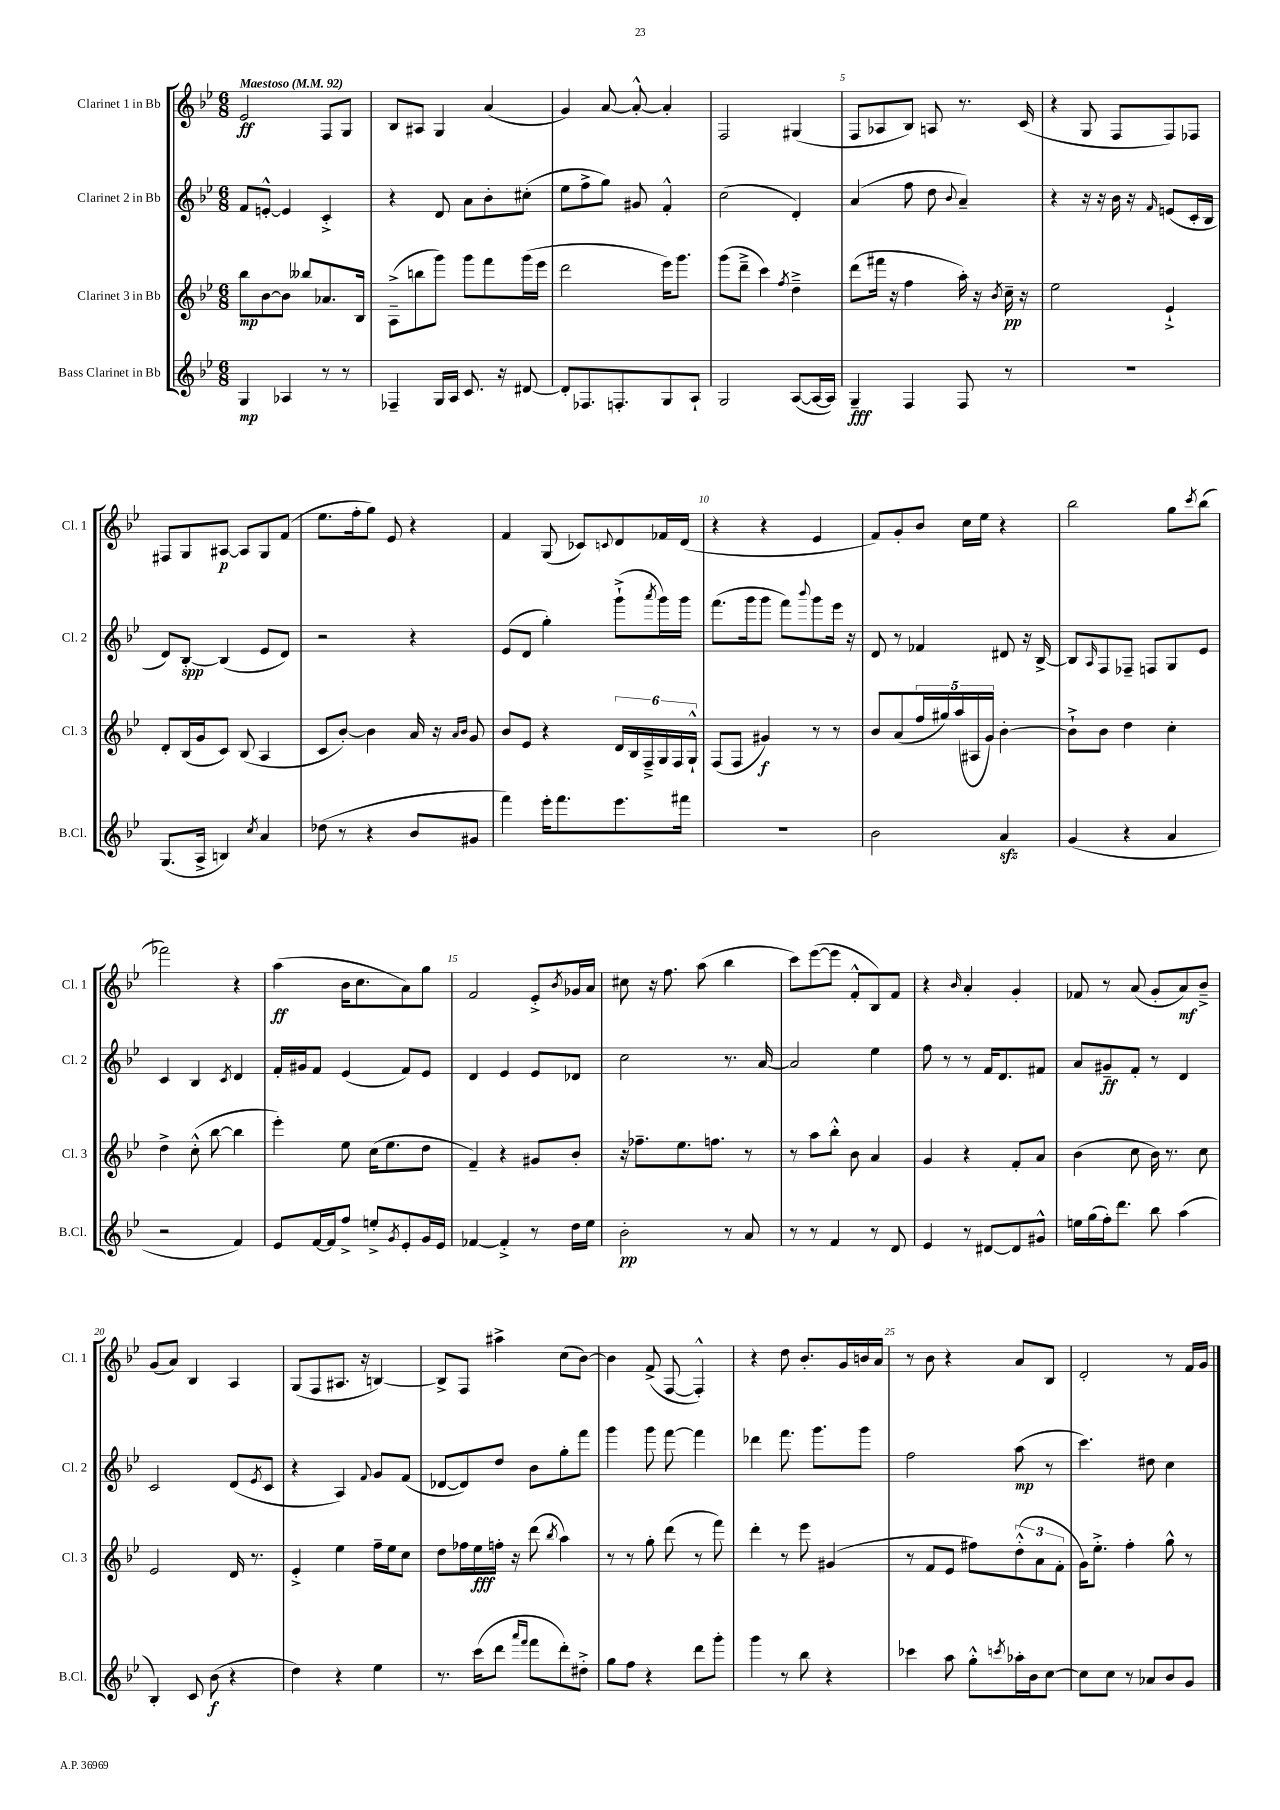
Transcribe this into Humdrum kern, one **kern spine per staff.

**kern	**kern	**kern	**kern
*staff4	*staff3	*staff2	*staff1
*clefG2	*clefG2	*clefG2	*clefG2
*k[b-e-]	*k[b-e-]	*k[b-e-]	*k[b-e-]
*M6/8	*M6/8	*M6/8	*M6/8
*MM92	*MM92	*MM92	*MM92
4G	8bb-	8f	2e-
.	[8b-	[8e'^^	.
4A-	8b-]	4e]	.
.	8bb--	.	.
8r	8.a-	4c'^	8F
8r	.	.	8G
.	16B-	.	.
=	=	=	=
4F-~	(8A~^	4r	8B-
.	8bb	.	8A#
16G	8ggg)	8d	4G
16A	.	.	.
8.c	8ggg	8a	.
.	8fff	8b-'	(4a
16r	.	.	.
[8d#	(16ggg	(8cc#'	.
.	16eee-	.	.
=	=	=	=
8d#']	2ddd	8ee-	4g)
8.F-	.	8ff^	.
.	.	8gg)	[8a
8.F'	.	.	.
.	.	8g#	8a'^^_
8G	16eee-)	4f'^^	4a']
.	8.ggg	.	.
8A`	.	.	.
=	=	=	=
2G	(8ggg	(2cc	2F
.	8ddd~^	.	.
.	4ccc)	.	.
.	8qff	.	.
([8A	4dd~^	4d')	(4G#
16A_	.	.	.
16A])	.	.	.
=	=	=	=
4G~	(8ddd	(4a	8F
.	16fff#	.	8A-
.	16r	.	.
4F	4ff	8ff	8B-)
.	.	8dd	8A
.	.	8qqb-	.
8F	16aa')	4a~)	8.r
.	16r	.	.
.	8qb-	.	.
8r	16cc~	.	.
.	16r	.	(16c
=	=	=	=
2.r	2ee-	4r	4r
.	.	16r	8G
.	.	16r	.
.	.	16b-	8F
.	.	16r	.
.	.	16qqf	.
.	4e-`^	(8e	8F)
.	.	16c'	8F-
.	.	16B-	.
=	=	=	=
(8.G	8d'	8d)	8F#
.	(16B-	[8B-'	8G
16A^	16g	.	.
4B)	8c)	(4B-]	[8A#
.	(8B-	.	8A#]
8qcc	.	.	.
4a	4A	8e-	8G
.	.	8d)	(8f
=	=	=	=
(8dd-	8c	2r	8.ee-
8r	[8b-')	.	.
.	.	.	16ff'
4r	4b-]	.	8gg)
.	.	.	8e-
8b-	16a	4r	4r
.	16r	.	.
.	16qqa	.	.
.	16qqb-	.	.
8g#	8g	.	.
=	=	=	=
4fff)	8b-	(8e-	4f
.	8e-	8d	.
16eee-'	4r	4gg')	(8G
8.fff	.	.	.
.	.	.	8c-)
.	.	.	8qqc
8.eee-	24d	(8ggg`^	8d
.	24B-	.	.
.	24F~^	.	.
.	.	8qaaa	.
.	24G	16ggg)	16f-
.	24F	.	.
16fff#	.	16ggg	(16d
.	24G`^^	.	.
=	=	=	=
2.r	(8F	(8.fff	4r
.	8F	.	.
.	.	16ggg	.
.	4g#)	8ggg	4r
.	.	8fff)	.
.	.	8qqbbb-	.
.	8r	8ggg	4e-
.	8r	16eee-	.
.	.	16r	.
=	=	=	=
2b-	8b-	8d	8f)
.	(8a	8r	8g'
.	20ff	4f-	8b-
.	20gg#)	.	.
.	(20aa	.	.
.	.	.	16cc
.	20A#	.	.
.	.	.	16ee-
.	20g)	.	.
4a	[4b-'	8d#	4r
.	.	16r	.
.	.	[16B-^	.
=	=	=	=
(4g	8b-`^]	8B-]	2bb-
.	.	16qqA	.
.	8b-	8F	.
4r	4dd	8F-~	.
.	.	8F	.
4a	4cc'	8G	8gg
.	.	.	8qccc
.	.	8e-	(8bb-
=	=	=	=
2r	4dd^	4c	2fff-)
.	(8cc'^^	4B-	.
.	[8bb-	.	.
.	.	8qc	.
4f)	4bb-]	4d	4r
=	=	=	=
8e-	4eee-')	16f'	(4aa
.	.	16g#	.
[16f	.	8f	.
16f]	.	.	.
8ff^	8ee-	(4e-	16b-
.	.	.	8.cc
8ee'^	(16cc	.	.
.	8.ee-	.	.
8qg	.	.	.
8e-'	.	8f)	8a)
16g	8dd	8e-	8gg
16e-	.	.	.
=	=	=	=
[4f-	4f~)	4d	2f
4f-'^]	4r	4e-	.
8r	8g#	8e-	8e-'^
.	.	.	8qb-
16dd	8b-'	8d-	16g-
16ee-	.	.	16a
=	=	=	=
2b-'	16r	2cc	8cc#
.	8.ff-~	.	.
.	.	.	16r
.	.	.	8.ff
.	8.ee-	.	.
.	.	.	(8aa
.	8.ff	.	.
8r	.	8.r	4bb-
8a	8r	.	.
.	.	[16a	.
=	=	=	=
8r	8r	2a]	8ccc)
8r	8aa	.	([8eee-
4f	8bb-'^^	.	8eee-]
.	8b-	.	8f'^^
8r	4a	4ee-	8B-)
8d	.	.	8f
=	=	=	=
4e-	4g	8ff	4r
.	.	8r	.
.	.	.	16qqb-
8r	4r	8r	4a'
[8d#	.	16f	.
.	.	8.d	.
8d#]	8f'	.	4g'
8g#^^	8a	8f#	.
=	=	=	=
16ee	(4b-	8a	8f-
(16gg	.	.	.
16ff')	.	8g#~	8r
8.ddd	.	.	.
.	8cc	8f'	(8a
8bb-	16b-)	8r	8g'
.	8.r	.	.
(4aa	.	4d	8a)
.	8cc	.	8b-~^
=	=	=	=
4B-')	2e-	2c	(8g
.	.	.	8a)
8c	.	.	4B-
(8b-	.	.	.
4r	16d	(8d	4A
.	8.r	.	.
.	.	8qe-	.
.	.	8c	.
=	=	=	=
4dd)	4e-'^	4r	(8G
.	.	.	8F
4r	4ee-	4A)	8.A#
.	.	.	16r
.	.	8qqf	.
4ee-	16ff~	8g	[4B)
.	16ee-	.	.
.	8cc	(8f	.
=	=	=	=
8.r	8dd	[8d-	8B^]
.	16ff-	8d-])	8F
(16ccc	16ee-	.	.
8ddd	16ff'	8dd	4aa#^
.	16r	.	.
16qqaaa	.	.	.
16qqfff	.	.	.
8fff	(8ddd	8b-	.
.	8qbb-	.	.
8ddd')	4aa)	8gg'	(8cc
8dd#'^	.	8fff	[8b-)
=	=	=	=
8gg	8r	4ggg	4b-]
8ff	8r	.	.
4r	8gg'	8ggg	(8f^
.	(8ddd	[8fff	[8F
8ddd	8r	4fff]	4F'^^])
8ggg'	8fff)	.	.
=	=	=	=
4ggg	4ddd'	4ddd-	4r
8r	8r	8.fff	8dd
8bb-	8eee-	.	8.b-'
.	.	8.ggg	.
4r	(4g#	.	.
.	.	.	16g
.	.	8ggg	16b
.	.	.	16a
=	=	=	=
4ccc-	8r	2ff	8r
.	8f	.	8b-
8aa	8e-	.	4r
8gg'^^	8ff#)	.	.
8qccc	.	.	.
16aa-'	(12dd'^^	(8aa	8a
16b-	.	.	.
.	12a	.	.
[8cc	.	8r	8B-
.	12f'	.	.
=	=	=	=
8cc]	16g)	4.ccc)	2d'
.	8.ee-'^	.	.
8cc	.	.	.
8r	4ff'	.	.
8a-	.	8dd#	.
8b-	8gg^^	4cc	8r
8g	8r	.	16f
.	.	.	16g
==	==	==	==
*-	*-	*-	*-
